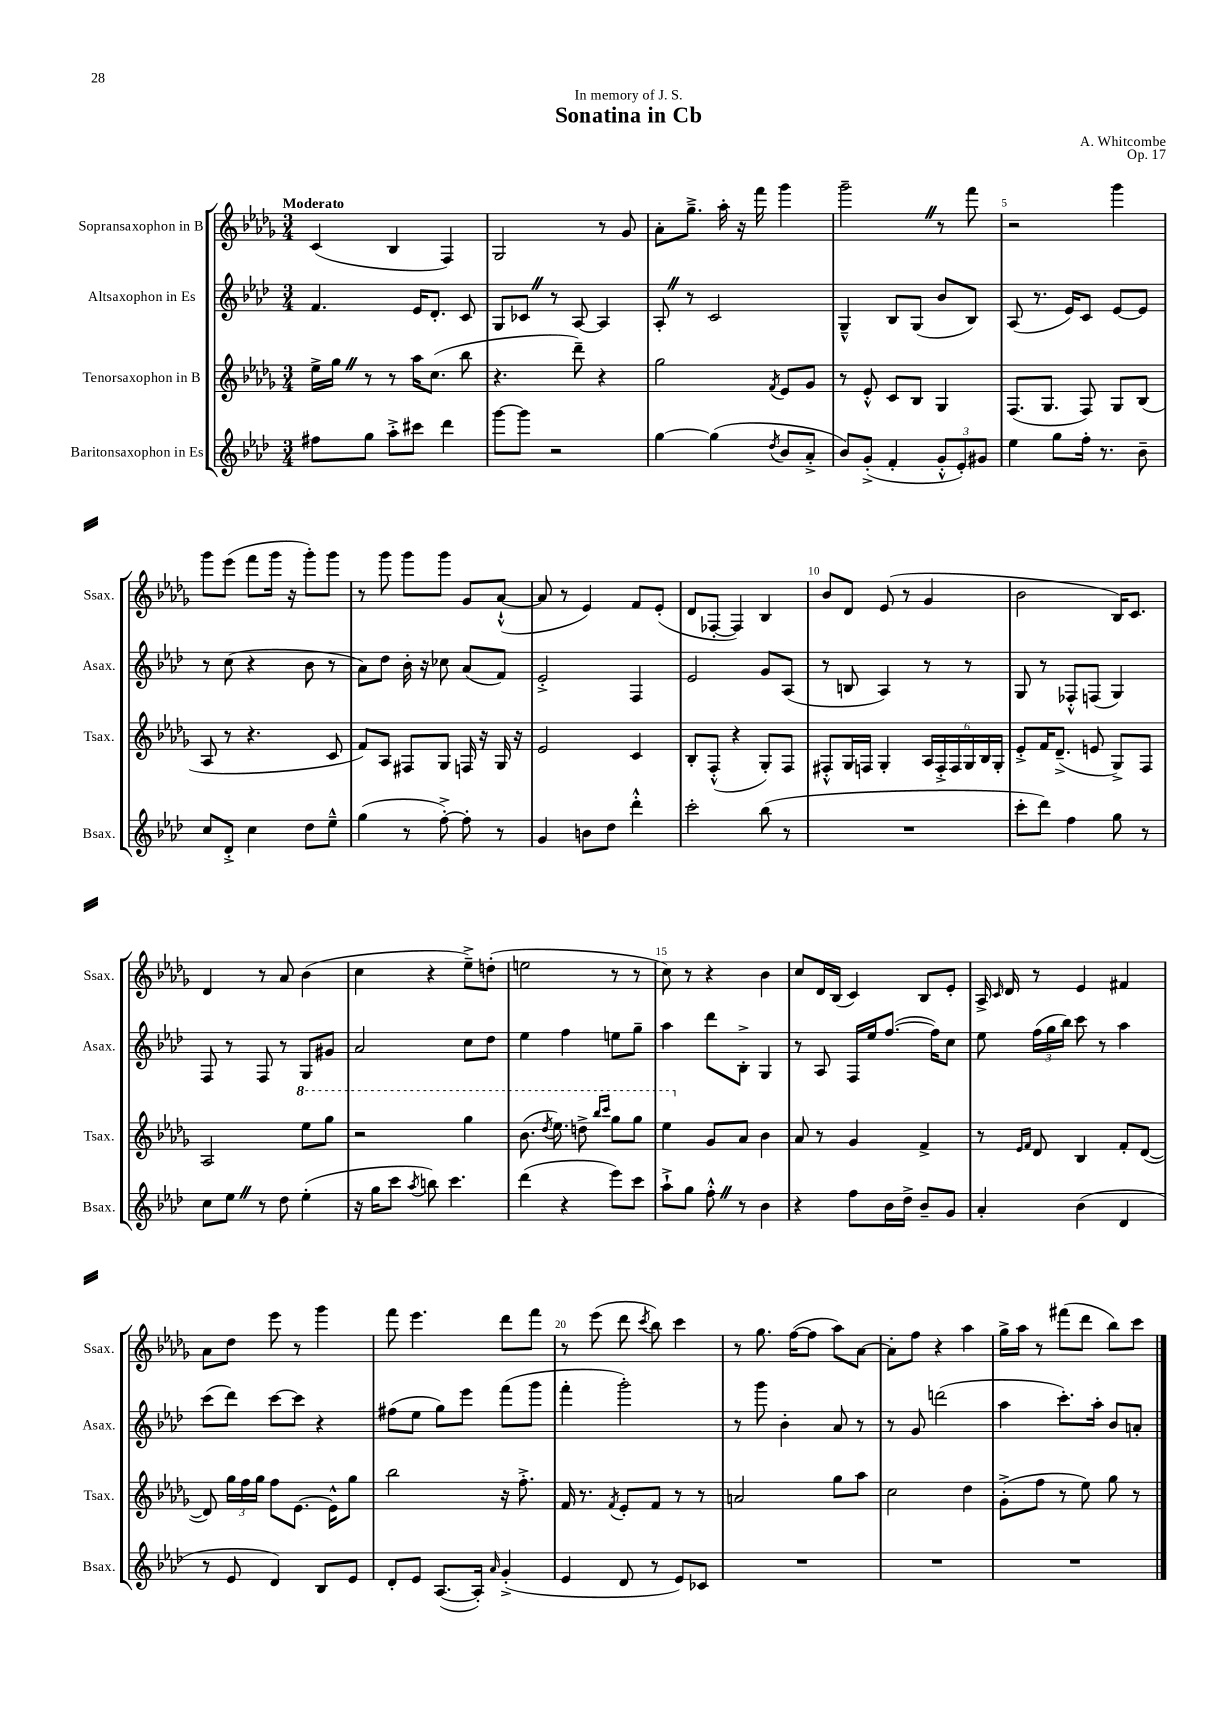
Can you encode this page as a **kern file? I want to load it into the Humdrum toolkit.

**kern	**kern	**kern	**kern
*part4	*part3	*part2	*part1
*staff4	*staff3	*staff2	*staff1
*I"Baritonsaxophon in Es	*I"Tenorsaxophon in B	*I"Altsaxophon in Es	*I"Sopransaxophon in B
*I'Bsax.	*I'Tsax.	*I'Asax.	*I'Ssax.
*clefG2	*clefG2	*clefG2	*clefG2
*k[b-e-a-d-]	*k[b-e-a-d-g-]	*k[b-e-a-d-]	*k[b-e-a-d-g-]
*M3/4	*M3/4	*M3/4	*M3/4
=1	=1	=1	=1
!	!	!	!LO:TX:a:B:t=Moderato
8ff#X\L	16ee-^\LL	4.f/	(4c/
.	16gg-Z\JJ	.	.
8gg\J	8r	.	.
8aa-'^\L	8r	.	4B-/
8ccc#X\J	16aa-\KL	16e-/KL	.
.	(8.cc\J	8.d-'/J	.
4ddd-\	.	.	4F/)
.	8bb-\	8c/	.
=2	=2	=2	=2
[8ggg\L	4.r	8G/L	2G-/
8ggg\J]	.	8c-XZ/J	.
2r	.	8r	.
.	8ddd-~\)	[8A-/	.
.	4r	4A-/]	8r
.	.	.	8g-/
=3	=3	=3	=3
[4gg\	2gg-\	8A-'Z/	8a-'\L
.	.	8r	8.gg-~^\J
(4gg\]	.	2c/	.
.	.	.	16aa-'\
.	.	.	16r
.	.	.	16fff\
8qdd-/	8qf/	.	.
8b-/L	8e-/L	.	4ggg-\
8a-'^/J	8g-/J	.	.
=4	=4	=4	=4
8b-/L)	8r	4G~^^/	2ggg-~Z\
(8g'^/J	8e-'^^/	.	.
4f'/	8c/L	8B-/L	.
.	8B-/J	(8G/J	.
12g'^^/L	4G-/	8b-/L	8r
12e-'/)	.	.	.
.	.	8B-/J)	8fff\
12g#X/J	.	.	.
=5	=5	=5	=5
4ee-\	(8.F/L	(8A-/	2r
.	.	8.r	.
.	8.G-/J	.	.
8gg\L	.	.	.
.	.	16e-/KL)	.
16ff'\Jk	8F/)	8c/J	.
8.r	.	.	.
.	8G-/L	[8e-/L	4ggg-\
8b-~\	(8B-/J	8e-/J]	.
!!LO:LB:g=z
=6	=6	=6	=6
8cc/L	8A-/	8r	8ggg-\L
8d-'^/J	8r	(8cc\	(8eee-\J
4cc\	4.r	4r	8fff\L
.	.	.	16ggg-\Jk
.	.	.	16r
8dd-\L	.	8b-\	8ggg-'\L)
8ee-~^^\J	8c/	8r	8ggg-\J
=7	=7	=7	=7
(4gg\	8f/L)	8a-\L)	8r
.	8A-/J	8dd-\J	8ggg-\
8r	8F#X/L	16b-'\	8ggg-\L
.	.	16r	.
[8ff'^\)	8G-/J	8cc-X\	8ggg-\J
8ff'\]	16Fn/	(8a-/L	8g-/L
.	16r	.	.
8r	16G-/	8f/J)	([8a-`^^/J
.	16r	.	.
=8	=8	=8	=8
4g/	2e-/	2e-'^/	8a-/]
.	.	.	8r
8bn\L	.	.	4e-/)
8dd-\J	.	.	.
4ddd-'^^\	4c/	4F/	8f/L
.	.	.	(8e-'/J
=9	=9	=9	=9
2ccc'\	8B-'/L	2e-/	8d-/L
.	(8F'^^/J	.	[8F-X'/J
.	4r	.	4F-/])
(8bb-\	8G-'/L)	8g/L	4B-/
8r	8F/J	(8A-/J	.
=10	=10	=10	=10
2.r	8F#X'^^/L	8r	8b-/L
.	16G-/L	8Bn/	8d-/J
.	16Fn/JJ	.	.
.	4G-'/	4A-/)	(8e-/
.	.	.	8r
.	24A-/LL	8r	4g-/
.	24F'^/	.	.
.	24F/	.	.
.	24G-/	8r	.
.	24B-/	.	.
.	24G-'/JJ	.	.
=11	=11	=11	=11
8ccc'\L	8e-'^/L	8G/	2b-\
8ddd-\J)	16f/K	8r	.
.	(8.d-~^/J	.	.
4ff\	.	8F-X'^^/L	.
.	8en/	(8Fn/J	.
8gg\	8G-^/L)	4G/)	16B-/KL)
.	.	.	8.c/J
8r	8F/J	.	.
!!LO:LB:g=z
=12	=12	=12	=12
8cc\L	2A-/	8F/	4d-/
8ee-Z\J	.	8r	.
8r	.	8F/	8r
8dd-\	.	8r	8a-/
*	*8va	*	*
(4ee-'\	8eee-\L	8G/L	(4b-\
.	8ggg-\J	8g#X/J	.
=13	=13	=13	=13
16r	2r	2a-/	4cc\
16gg\KL	.	.	.
8ccc\J	.	.	.
8qaa-/	.	.	.
8bbn\)	.	.	4r
4.ccc\	.	.	.
.	4ggg-\	8cc\L	8ee-~^\L)
.	.	8dd-\J	(8ddn'\J
=14	=14	=14	=14
(4ddd-\	(8.bb-\	4ee-\	2een\
.	8qddd-/	.	.
.	8.eee-\)	.	.
4r	.	4ff\	.
.	8dddn^\	.	.
.	16qqbbb-/LL	.	.
.	16qqcccc/JJ	.	.
8eee-\L)	8ggg-\L	8een\L	8r
8ccc\J	8ggg-\J	8gg~\J	8r
=15	=15	=15	=15
8aa-`^\L	4eee-\	4aa-\	8cc\)
8gg\J	.	.	8r
*	*X8va	*	*
8ff'^^Z\	8g-/L	8ddd-\L	4r
8r	8a-/J	8B-'^\J	.
4b-\	4b-\	4G/	4b-\
=16	=16	=16	=16
4r	8a-/	8r	8cc/L
.	8r	8A-/	16d-/L
.	.	.	(16B-/JJ
8ff\L	4g-/	16F/LL	4c/)
.	.	16ee-/J	.
16b-\L	.	([8.ff/J	.
16dd-^\JJ	.	.	.
8b-~/L	4f^/	.	8B-/L
.	.	16ff\KL])	.
8g/J	.	8cc\J	8e-'/J
=17	=17	=17	=17
4a-'/	8r	8ee-\	16A-^/
.	.	.	16qqc/
.	.	.	16d-/
.	16qqe-/LL	.	.
.	16qqf/JJ	.	.
.	8d-/	(24ff\LL	8r
.	.	24gg\	.
.	.	24bb-\JJ)	.
(4b-\	4B-/	8ccc\	4e-/
.	.	8r	.
4d-/	8f'/L	4aa-\	4f#X/
.	([8d-/J	.	.
!!LO:LB:g=z
=18	=18	=18	=18
8r	8d-/])	(8ccc\L	8a-\L
8e-/	24gg-\LL	8ddd-\J)	8dd-\J
.	24ff\	.	.
.	24gg-\JJ	.	.
4d-/)	8ff\L	[8ccc\L	8eee-\
.	[8.e-\J	8ccc\J]	8r
8B-/L	.	4r	4ggg-\
.	16e-^^\KL]	.	.
8e-/J	8gg-\J	.	.
=19	=19	=19	=19
8d-'/L	2bb-\	(8ff#X\L	8fff\
8e-/J	.	8ee-\J	4.eee-\
([8.A-/L	.	8gg\L)	.
.	.	8eee-\J	.
16A-'/Jk])	.	.	.
16qqa-/	.	.	.
(4g'^/	16r	(8fff\L	8ddd-\L
.	8.ff'^\	.	.
.	.	8ggg\J	8fff\J
=20	=20	=20	=20
4e-/	16f/	4fff'\	8r
.	8.r	.	.
.	.	.	(8eee-\
.	8qf/	.	.
8d-/	8e-'/L	2ggg'\)	8ddd-\
.	.	.	8qccc/
8r	8f/J	.	8bb-\)
8e-/L)	8r	.	4ccc\
8c-X/J	8r	.	.
=21	=21	=21	=21
2.r	2an/	8r	8r
.	.	8ggg\	8.gg-\
.	.	4b-'\	.
.	.	.	([16ff\KL
.	.	.	8ff\J]
.	8gg-\L	8a-/	8aa-\L)
.	8aa-\J	8r	[8a-\J
=22	=22	=22	=22
2.r	2cc\	8r	8a-'\L]
.	.	8g/	8ff\J
.	.	(2dddn\	4r
.	4dd-\	.	4aa-\
=23	=23	=23	=23
2.r	(8g-'^\L	4aa-\	16gg-^\LL
.	.	.	16aa-\JJ
.	8ff\J	.	8r
.	8r	8.ccc'\L)	(8fff#X\L
.	8ee-\)	.	8ddd-\J
.	.	16aa-'\Jk	.
.	8gg-\	8b-/L	8bb-\L)
.	8r	8an'/J	8ccc\J
==	==	==	==
*-	*-	*-	*-
